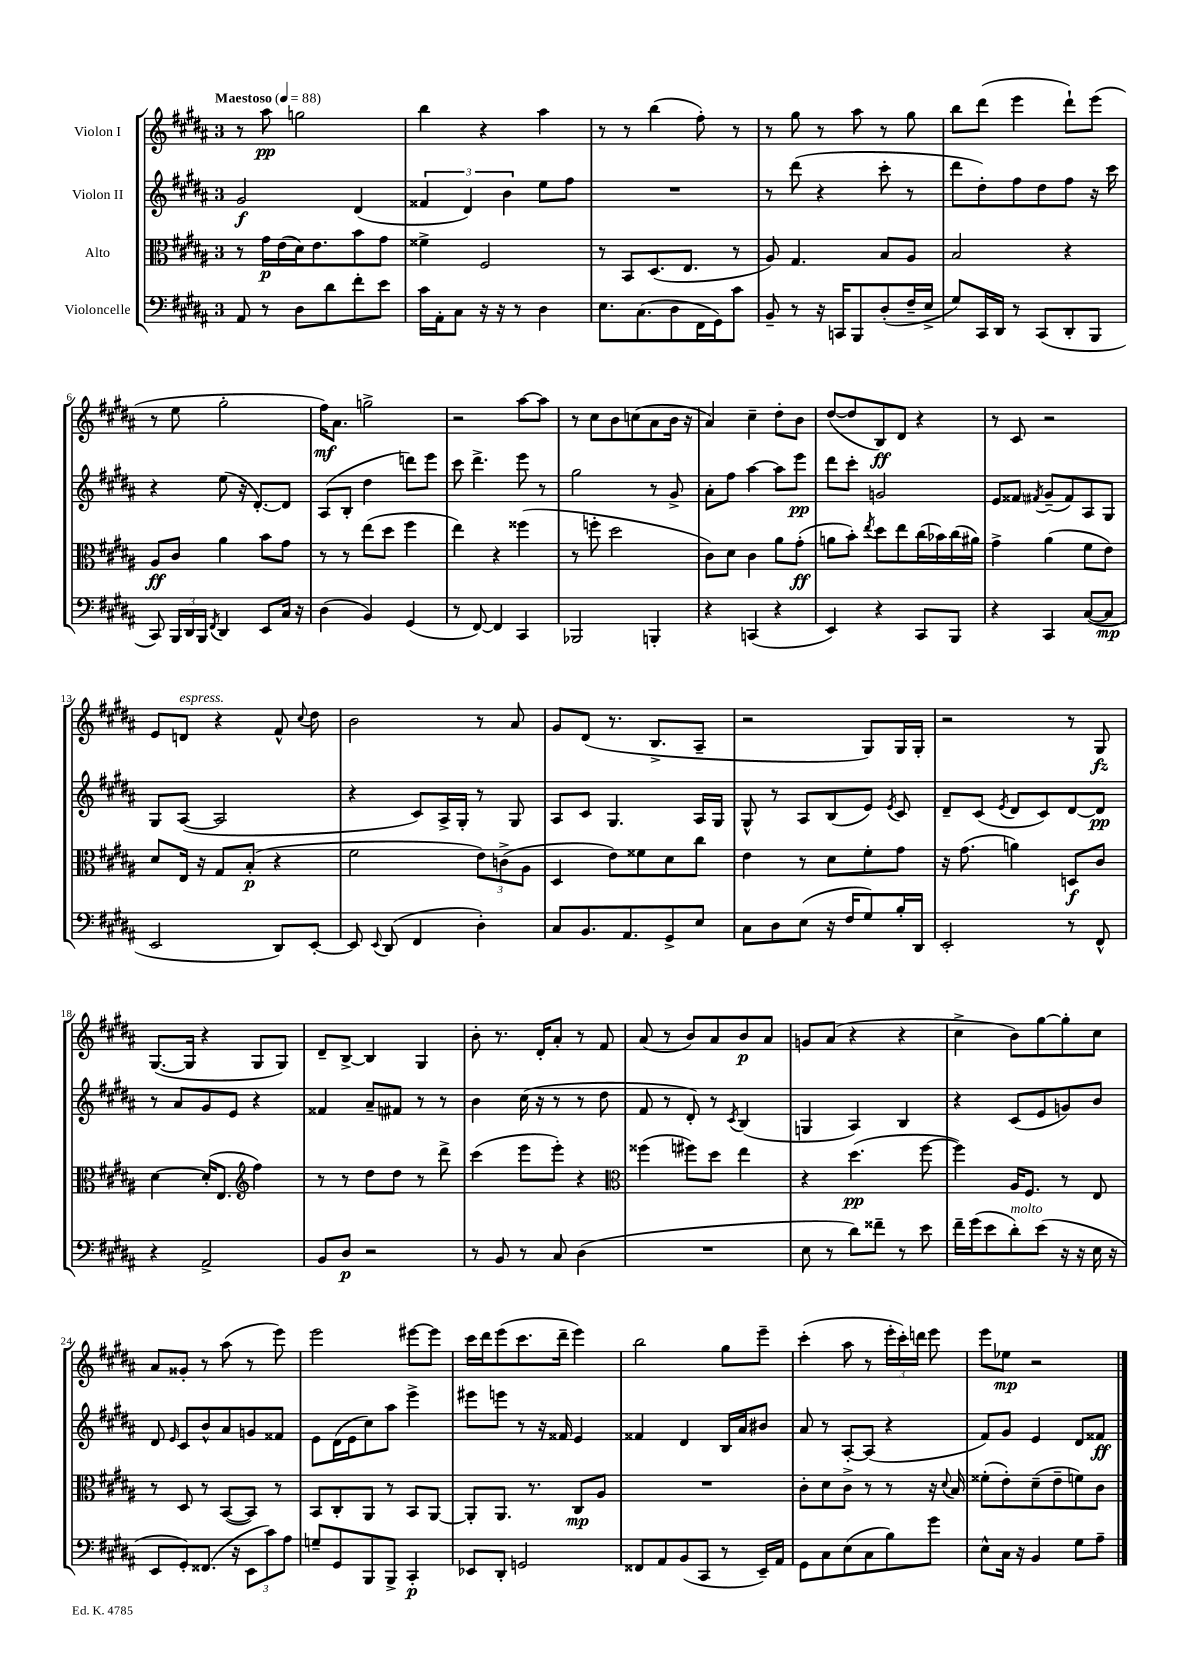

**kern	**kern	**kern	**kern
*staff4	*staff3	*staff2	*staff1
*clefF4	*clefC3	*clefG2	*clefG2
*k[f#c#g#d#a#]	*k[f#c#g#d#a#]	*k[f#c#g#d#a#]	*k[f#c#g#d#a#]
*M3/4	*M3/4	*M3/4	*M3/4
*MM88	*MM88	*MM88	*MM88
8AA#/	8r	2g#/	8r
8r	16g#\LL	.	8aa#\
.	(16e\	.	.
8D#\L	16d#\J)	.	2gg\
.	8.e\	.	.
8d#\	.	.	.
8f#'\	8b\	(4d#/	.
8e\J	8g#\J	.	.
=	=	=	=
16c#\LL	4f##^\	6f##/	4bb\
16AA#'\J	.	.	.
8C#\J	.	.	.
.	.	6d#/)	.
16r	2F#/	.	4r
16r	.	.	.
.	.	6b\	.
8r	.	.	.
4D#\	.	8ee\L	4aa#\
.	.	8ff#\J	.
=	=	=	=
8.E\L	8r	2.r	8r
.	8BB/L	.	8r
(8.C#\	.	.	.
.	(8.D#/	.	(4bb\
8D#\	.	.	.
.	8.E/J	.	.
16FF#\L	.	.	8ff#'\)
16GG#\J)	.	.	.
8c#\J	8r	.	8r
=	=	=	=
8BB~/	8A#/)	8r	8r
8r	4.G#/	(8ddd#\	8gg#\
16r	.	4r	8r
16CC/LK	.	.	.
8BBB/	.	.	8aa#\
(8D#'/	8B/L	8ccc#'\	8r
16F#~/L	8A#/J	8r	8gg#\
16E^/JJ	.	.	.
=	=	=	=
8G#/L)	2B/	8ddd#\L	8bb\L
16CC#/L	.	8dd#'\)	(8ddd#\J
16DD#/JJ	.	.	.
8r	.	8ff#\	4eee\
(8CC#/L	.	8dd#\	.
8DD#'/	4r	8ff#\J	8ddd#`\L)
8BBB/J	.	16r	(8eee\J
.	.	16ccc#\	.
=	=	=	=
8CC#/)	8A#/L	4r	8r
24BBB/LL	8c#/J	.	8ee\
24DD#/	.	.	.
24BBB/JJ	.	.	.
8qFF#/	.	.	.
4DD#/	4a#\	(8ee\	2gg#'\
.	.	16r	.
.	.	[8.d#'/L)	.
8EE/L	8b\L	.	.
16C#/Jk	8g#\J	8d#/]J	.
16r	.	.	.
=	=	=	=
(4D#\	8r	(8A#/L	16ff#\LK)
.	.	.	8.a#\J
.	8r	8B'/J	.
4BB/)	(8ee\L	4dd#\	2gg^\
.	8dd#\J	.	.
(4GG#/	4ff#\	8ddd\L)	.
.	.	8eee\J	.
=	=	=	=
8r	4ee\)	8ccc#\	2r
[8FF#/)	.	4.ddd#^\	.
4FF#/]	4r	.	.
4CC#/	(4ff##\	8eee\	[8aa#\L
.	.	8r	8aa#\]J
=	=	=	=
2BBB-/	8r	2gg#\	8r
.	8ff'\	.	8cc#\L
.	2dd#\	.	8b\
.	.	.	(8cc\
4BBB'/	.	8r	8a#\
.	.	8g#^/	16b\Jk
.	.	.	16r
=	=	=	=
4r	8c#\L)	8a#'\L	4a#/)
.	8d#\J	8ff#\J	.
(4CC/	4c#\	[4aa#\	4cc#~\
4r	8a#\L	8aa#\]L	8dd#'\L
.	(8g#'\J	8eee\J	8b\J
=	=	=	=
4EE/)	8a\L	8ddd#\L	([8dd#/L
.	8b'\J)	8ccc#'\J	8dd#/]
.	8qee/	.	.
4r	8dd#\L	2g/	8B/)
.	8ee\	.	8d#/J
8CC#/L	(16cc#\L	.	4r
.	16b-\)	.	.
8BBB/J	(16cc#\	.	.
.	16a#\JJ)	.	.
=	=	=	=
4r	4g#^\	8e/L	8r
.	.	8f##/J	8c#/
.	.	8qf#/	.
4CC#/	(4a#\	(8g#~/L	2r
.	.	8f#/)	.
([8C#/L	8f#\L	8A#/	.
8C#/]J	8e\J)	8G#/J	.
=	=	=	=
2EE/	8d#/L	8G#/L	8e/L
.	16E/Jk	([8A#/J	8d/J
.	16r	.	.
.	8G#/L	2A#/]	4r
.	(8B'/J	.	.
8DD#/L)	4r	.	8f#^^/
.	.	.	8qqcc#/
[8EE'/J	.	.	8dd#\
=	=	=	=
8EE/]	2f#\	4r	2b\
8qqEE/	.	.	.
(8DD#/	.	.	.
4FF#/	.	8c#/L)	.
.	.	16A#^/L	.
.	.	16G#'/JJ	.
4D#'\)	12e\L)	8r	8r
.	(12c^\	.	.
.	.	8G#/	8a#/
.	12A#\J	.	.
=	=	=	=
8C#/L	4D#/	8A#/L	8g#/L
8.BB/	.	8c#/J	(8d#/J
.	8e\L)	4.G#/	8.r
8.AA#/	.	.	.
.	8f##\	.	.
.	.	.	8.B^/L
8GG#^/	8d#\	.	.
8E/J	8cc#\J	16A#/LL	8A#~/J
.	.	16G#/JJ	.
=	=	=	=
8C#\L	4e\	8G#^^/	2r
8D#\	.	8r	.
(8E\J	8r	8A#/L	.
16r	8d#\L	(8B/	.
16F#/LK	.	.	.
8G#/)	8f#'\	8e/J)	8G#/L)
.	.	8qe/	.
16B'/L	8g#\J	8c#/	16G#/L
16DD#/JJ	.	.	16G#'/JJ
=	=	=	=
2EE'/	16r	8d#~/L	2r
.	(8.g#\	.	.
.	.	(8c#/J	.
.	.	8qe/	.
.	4a\)	8d#/L	.
.	.	8c#/)	.
8r	8D/L	[8d#/	8r
8FF#^^/	8c#/J	8d#/]J	8G#/
=	=	=	=
4r	[4d#\	8r	([8.G#/L
.	.	8a#/L	.
.	.	.	16G#/]Jk
2AA#^/	(16d#'/]LK	8g#/	4r
.	8.E/J	.	.
.	.	8e/J	.
*	*clefG2	*	*
.	4ff#\)	4r	8G#/L
.	.	.	8G#/J)
=	=	=	=
8BB/L	8r	4f##/	8d#~/L
8D#/J	8r	.	[8B^/J
2r	8dd#\L	8a#~/L	4B/]
.	8dd#\J	8f#/J	.
.	8r	8r	4G#/
.	8ddd#^\	8r	.
=	=	=	=
8r	(4ccc#\	4b\	8b'\
8BB/	.	.	8.r
8r	8eee\L	(16cc#\	.
.	.	16r	16d#'/LK
8C#/	8eee'\J)	8r	8a#'/J
(4D#\	4r	8r	8r
.	.	8dd#\	8f#/
=	=	=	=
*	*clefC3	*	*
2.r	(4ff##\	8f#/	(8a#/
.	.	8r	8r
.	8ff#\L)	8d#'/)	8b/L)
.	8dd#\J	8r	8a#/
.	.	8qc#/	.
.	4ee\	(4B/	8b/
.	.	.	8a#/J
=	=	=	=
8E\	4r	4G/	8g/L
8r	.	.	(8a#/J
8d#\L)	(4.dd#\	4A#/)	4r
8f##~\J	.	.	.
8r	.	4B/	4r
8e\	[8ff#\	.	.
=	=	=	=
16f#~\LL	4ff#\])	4r	4cc#^\
(16g#\J	.	.	.
8e\	.	.	.
8d#'\)	16A#/LK	(8c#/L	8b\L)
.	8.F#/J	.	.
(8e\J	.	8e/	[8gg#\
16r	8r	8g/)	8gg#'\]
16r	.	.	.
16E\	8E/	8b/J	8cc#\J
16r	.	.	.
=	=	=	=
8EE/L	8r	8d#/	8a#/L
.	.	16qqe/	.
8GG#'/)	8D#/	8c#/L	8g##'/J
(8.FF##/J	8r	8b^^/	8r
.	([8BB/L	8a#/	(8aa#\
16r	.	.	.
12EE\L	8BB/]J)	8g/	8r
12c#\)	.	.	.
.	8r	8f##/J	8eee\)
12A#\J	.	.	.
=	=	=	=
8G~/L	8BB/L	8e\L	2eee\
8GG#/	8C#'/	(16d#\L	.
.	.	16e\J	.
8BBB/	8AA#/J	8cc#\)	.
8BBB^/J	8r	8aa#\J	.
4CC#'/	8BB/L	4eee^\	[8eee#\L
.	[8AA#/J	.	8eee#\]J
=	=	=	=
8EE-/L	8AA#'/]L	8eee#\L	16ccc#\LL
.	.	.	16ddd#\J
8DD#'/J	8.AA#/J	8eee\J	(8eee\
2GG/	.	8r	8.ccc#\
.	8.r	.	.
.	.	16r	.
.	.	16f##/	16ddd#~\Jk
.	8C#/L	4e/	4eee\)
.	8A#/J	.	.
=	=	=	=
8FF##/L	2.r	4f##/	2bb\
8AA#/	.	.	.
(8BB/	.	4d#/	.
8CC#/J	.	.	.
8r	.	16B/LL	8gg#\L
.	.	16a#/J	.
16EE~/LL)	.	8b#/J	8eee~\J
16AA#/JJ	.	.	.
=	=	=	=
8GG#\L	8c#'\L	8a#/	(4ccc#'\
8C#\	8d#\	8r	.
(8E\	8c#^\J	[8A#'/L	8aa#\
8C#\	8r	(8A#/]J	8r
8B\)	8r	4r	24eee'\LL
.	.	.	24ccc#'\)
.	.	.	24ddd\JJ
8g#\J	16r	.	8eee\
.	8qqd#/	.	.
.	16B/	.	.
=	=	=	=
8E^^\L	(8f##'\L	8f#/L)	8eee\L
16C#\Jk	8e'\)	8g#/J	8ee-\J
16r	.	.	.
4BB/	(8d#~\	4e/	2r
.	8e~\	.	.
8G#\L	8f\)	8d#/L	.
8A#~\J	8c#\J	8f##/J	.
==	==	==	==
*-	*-	*-	*-
